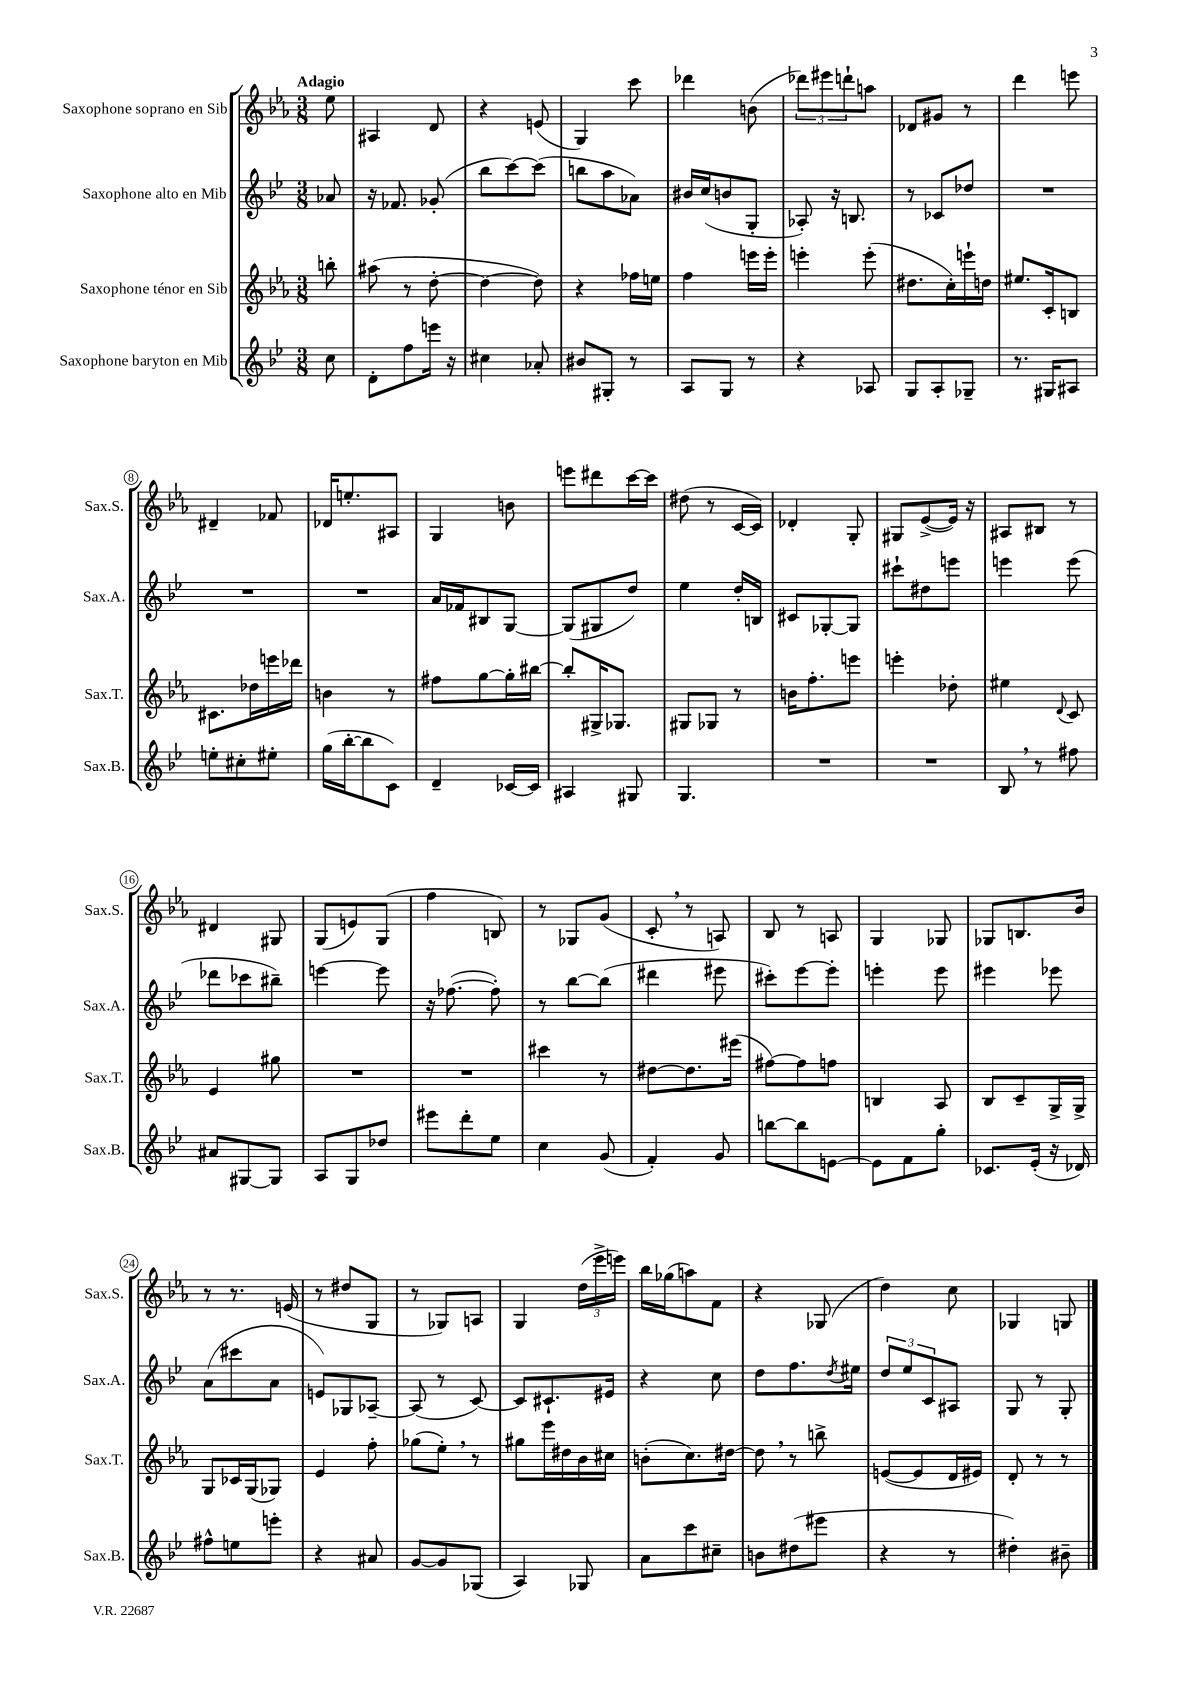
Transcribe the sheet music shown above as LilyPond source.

<<
\new StaffGroup <<
\new Staff = "s0" \with { instrumentName = "Saxophone soprano en Sib" shortInstrumentName = "Sax.S." } {
    \clef treble \key ees \major \numericTimeSignature \time 3/8 \partial 8 \tempo "Adagio"
    ees''8 |
    ais4 d'8 |
    r4 e'8( |
    g4) c'''8 |
    des'''4 b'8( |
    \tuplet 3/2 { des'''8) eis'''8 d'''8-! } a''8 |
    des'8 gis'8 r8 |
    d'''4 e'''8 |
    dis'4-- fes'8 |
    des'16 e''8.-. ais8 |
    g4 b'8 |
    e'''8 dis'''8 c'''16~ c'''16 |
    dis''8( r8 c'16~ c'16) |
    des'4-. g8-. |
    gis8 ees'8~->( ees'16) r16 |
    ais8 bis8 r8 |
    dis'4 gis8 |
    g8( e'8) g8( |
    f''4 b8) |
    r8 ges8 g'8( |
    c'8-. \breathe r8 a8) |
    bes8 r8 a8 |
    g4 ges8 |
    ges8 b8. bes'16 |
    r8 r8. e'16( |
    r8 dis''8 g8 |
    r8 ges8) a8 |
    g4 \tuplet 3/2 { d''16( ees'''16-> e'''16) } |
    bes''16 ges''16( a''8) f'8 |
    r4 ges8( |
    d''4) c''8 |
    ges4 g8 \bar "|." |
}
\new Staff = "s1" \with { instrumentName = "Saxophone alto en Mib" shortInstrumentName = "Sax.A." } {
    \clef treble \key bes \major \numericTimeSignature \time 3/8 \partial 8
    aes'8 |
    r16 fes'8. ges'8-.( |
    bes''8 c'''8~) c'''8( |
    b''8 a''8 aes'8) |
    bis'16 c''16( b'8 g8-. |
    aes8-.) r16 b8. |
    r8 ces'8 des''8 |
    R4. |
    R4. |
    R4. |
    a'16 fes'16 bis8 g8~ |
    g8( gis8 d''8) |
    ees''4 d''16-. b16 |
    cis'8 ges8~-. ges8 |
    cis'''8-! dis''8 e'''8 |
    e'''4 e'''8( |
    des'''8 ces'''8 bis''8--) |
    e'''4~ e'''8 |
    r16 fes''8.~( fes''8-.) |
    r8 bes''8~ bes''8( |
    dis'''4 eis'''8 |
    cis'''8-.) ees'''8~ ees'''8-. |
    e'''4-. e'''8 |
    eis'''4 ees'''8 |
    a'8( cis'''8 a'8 |
    e'8) ges8 aes8~-- |
    aes8( r8 c'8~) |
    c'8 cis'8.-! eis'16 |
    r4 c''8 |
    d''8 f''8. \acciaccatura { d''8 } eis''16 |
    \tuplet 3/2 { d''8 ees''8 c'8 } ais8 |
    g8 r8 g8-. \bar "|." |
}
\new Staff = "s2" \with { instrumentName = "Saxophone ténor en Sib" shortInstrumentName = "Sax.T." } {
    \clef treble \key ees \major \numericTimeSignature \time 3/8 \partial 8
    b''8-. |
    ais''8( r8 d''8~-. |
    d''4~ d''8) |
    r4 fes''16 e''16 |
    f''4 e'''16 e'''16-. |
    e'''4-. e'''8-.( |
    dis''8. c''16-.) e'''16-! d''16 |
    eis''8. c'16-. b8 |
    cis'8. des''16 e'''16 des'''16 |
    b'4 r8 |
    fis''8 g''8~ g''16-. bis''16~ |
    bis''8-. gis16-> ges8. |
    gis8 ges8 r8 |
    b'16 f''8.-. e'''8 |
    e'''4-. des''8-. |
    eis''4 \appoggiatura { d'8 } c'8 |
    ees'4 gis''8 |
    R4. |
    R4. |
    cis'''4 r8 |
    dis''8~ dis''8. eis'''16( |
    fis''8~) fis''8 f''8 |
    b4 aes8 |
    bes8 c'8-- g16-> g16-> |
    g8 ces'16 g16( ges8) |
    ees'4 f''8-. |
    ges''8( ees''8-.) \breathe r8 |
    gis''8 ees'''16 dis''16 bes'16 cis''16 |
    b'8-.( c''8.) dis''16~ |
    dis''8 \breathe r8 b''8-> |
    e'8~( e'8 d'16 eis'16) |
    d'8-. r8 r8 \bar "|." |
}
\new Staff = "s3" \with { instrumentName = "Saxophone baryton en Mib" shortInstrumentName = "Sax.B." } {
    \clef treble \key bes \major \numericTimeSignature \time 3/8 \partial 8
    c''8 |
    d'8-. f''8 e'''16 r16 |
    cis''4 aes'8-. |
    bis'8 gis8-. r8 |
    a8 g8 r8 |
    r4 aes8 |
    g8 a8-. ges8-- |
    r8. gis16 ais8 |
    e''8-. cis''8-. eis''8-. |
    g''16( bes''16~-. bes''8 c'8) |
    d'4-- ces'16~ ces'16 |
    ais4 gis8 |
    g4. |
    R4. |
    R4. |
    bes8 \breathe r8 fis''8 |
    ais'8 gis8~ gis8 |
    a8 g8 des''8 |
    eis'''8 d'''8-. ees''8 |
    c''4 g'8( |
    f'4-.) g'8 |
    b''8~ b''8 e'8~ |
    e'8 f'8 g''8-. |
    ces'8. ees'16-.( r16 des'16) |
    fis''8-^ e''8 e'''8-. |
    r4 ais'8 |
    g'8~ g'8 ges8( |
    a4) ges8 |
    a'8 c'''8 cis''8-- |
    b'8 dis''8( eis'''8 |
    r4 r8 |
    dis''4-.) bis'8-- \bar "|." |
}
>>
>>
\layout { \context { \Score \override BarNumber.stencil = #(make-stencil-circler 0.1 0.3 ly:text-interface::print) } }
